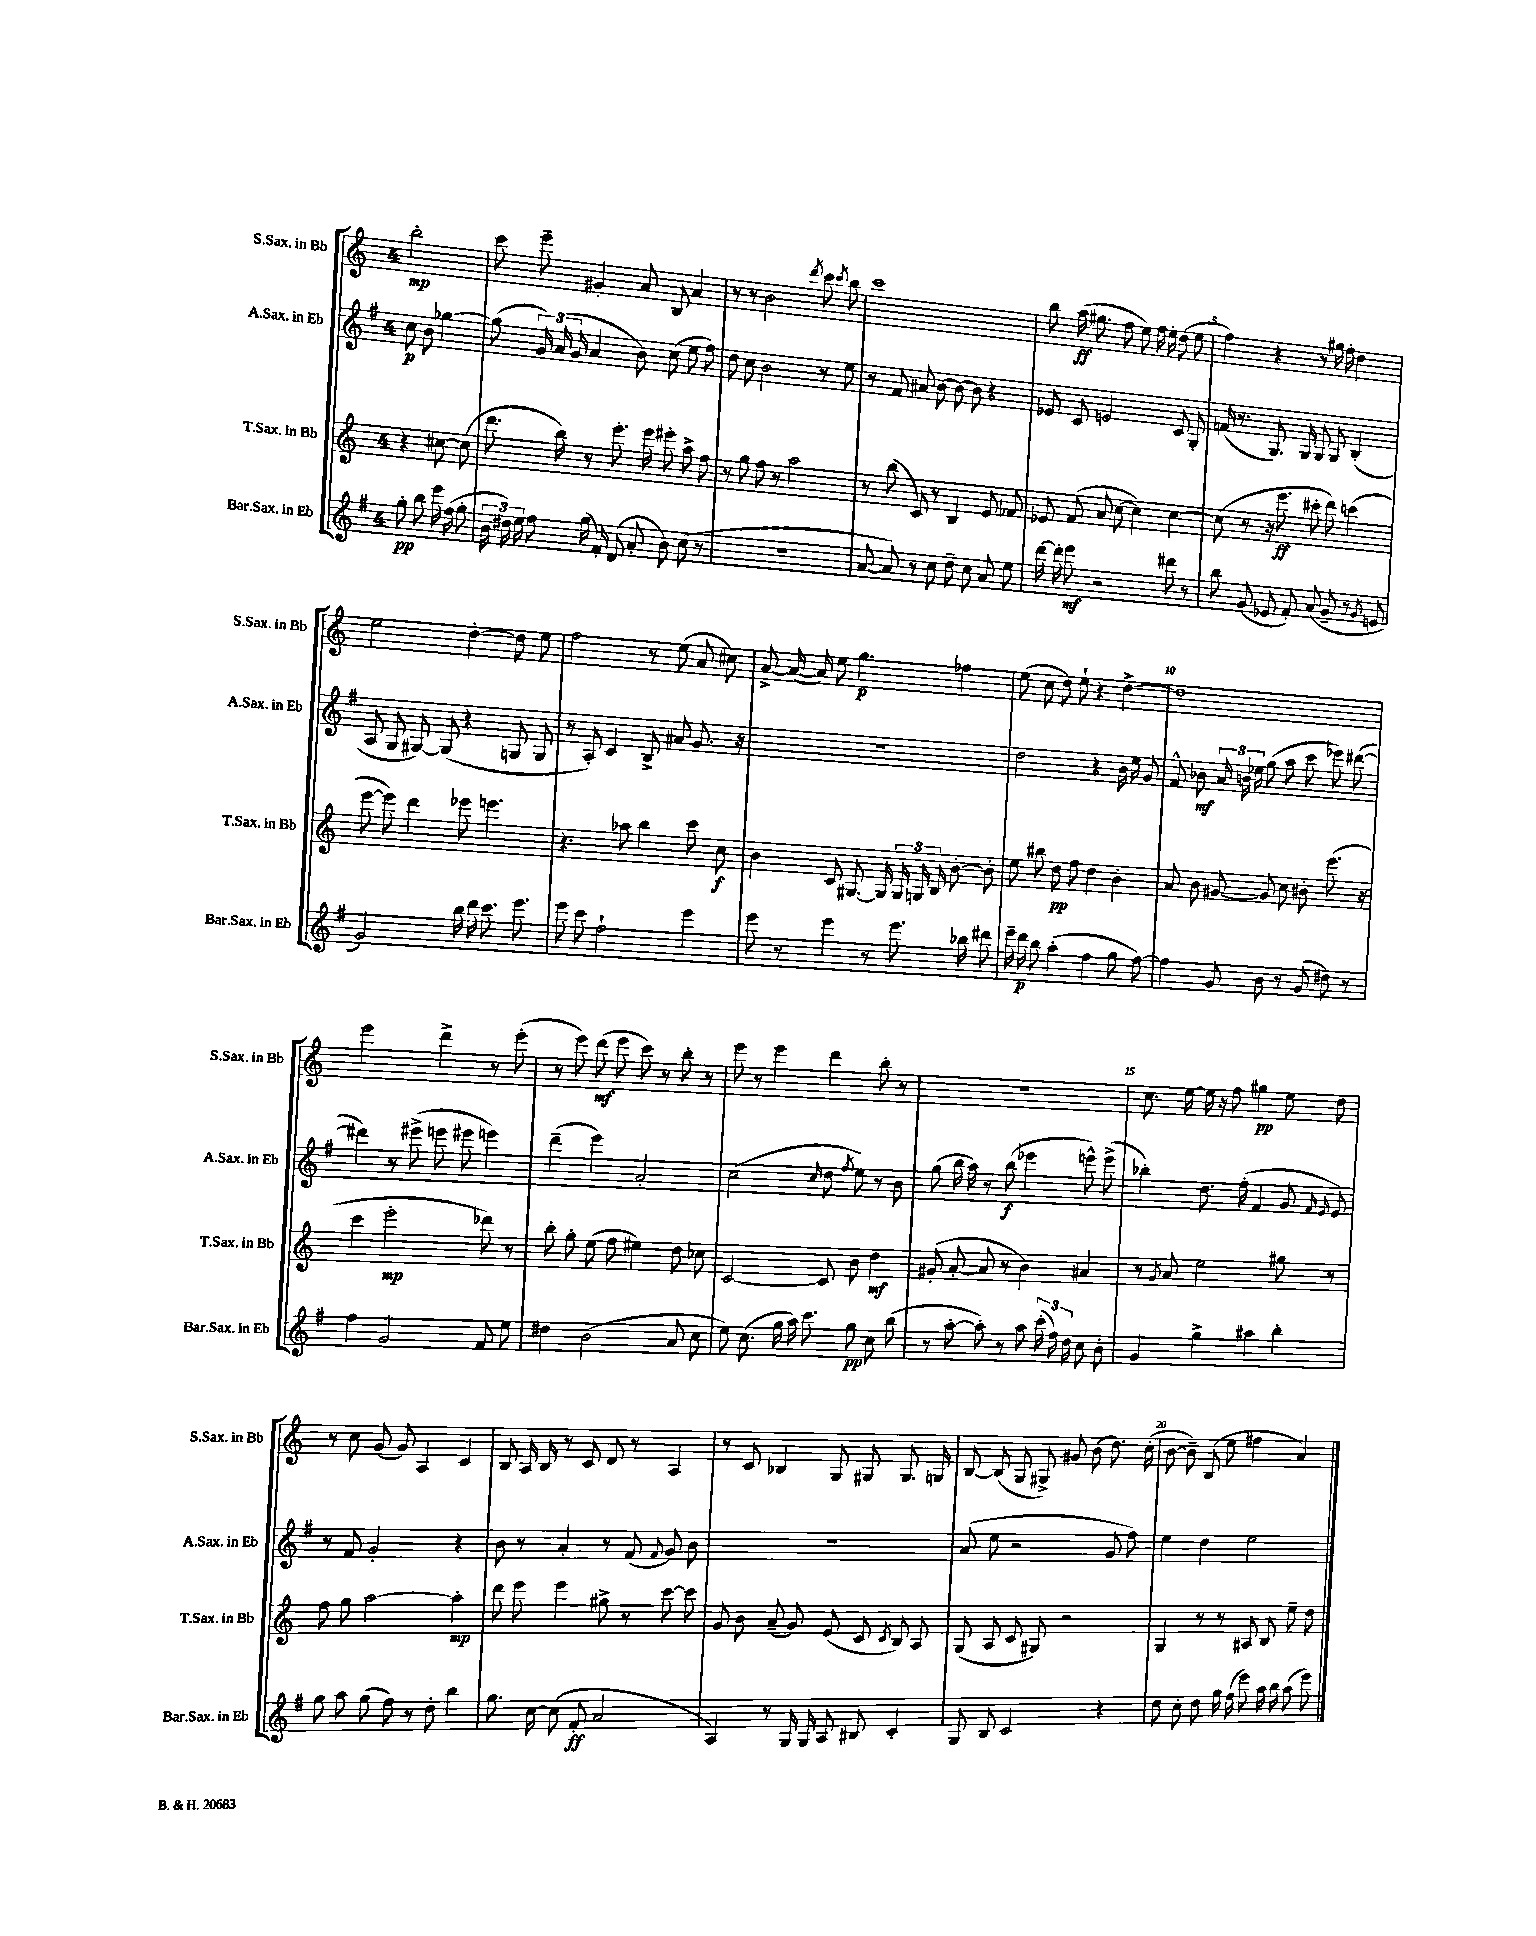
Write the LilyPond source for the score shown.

<<
\new StaffGroup <<
\new Staff = "s0" \with { instrumentName = "S.Sax. in Bb" shortInstrumentName = "S.Sax. in Bb" } {
    \clef treble \key c \major \once \override Staff.TimeSignature.style = #'single-digit \time 4/4 \partial 2
    \autoBeamOff b''2-.\mp |
    c'''8 e'''8-- gis'4-. a'8 b8 a'4 |
    r8 r8 b'2 \acciaccatura { d'''8 } c'''8 \acciaccatura { c'''8 } b''8 |
    c'''1 |
    b''8 a''16\ff( gis''8. f''8 e''8) f''16 e''16-. d''8( e''8 |
    f''4) r4 r8 gis''16 f''16-. d''4 |
    e''2 d''4~-. d''8 e''8 |
    f''2 r8 e''8( a'8 cis''8) |
    a'8~-> a'16~( a'16) e''8 g''4.\p fes''4 |
    e''8( c''8 d''8) e''8-! r4 d''4~-> |
    d''1 |
    e'''2 d'''4-> r8 e'''8-.( |
    r8 e'''8) d'''8\mf( e'''8 c'''8) r8 b''8-. r8 |
    e'''8 r8 e'''4 d'''4 b''8-. r8 |
    r1 |
    c''8. e''16~ e''16 r16 f''8 gis''4\pp e''8 d''8 |
    r8 c''8 g'8( g'8) a4 c'4 |
    b8 a16 b16 r8 c'8 d'8 r8 a4 |
    r8 c'8 bes4 g8 gis8 gis8. g16 |
    b8~ b8( g8 gis8->) gis'8 b'8( d''8.) c''16-.( |
    b'8~ b'8--) b8( e''8 fis''4 a'4) \bar "|." |
}
\new Staff = "s1" \with { instrumentName = "A.Sax. in Eb" shortInstrumentName = "A.Sax. in Eb" } {
    \clef treble \key g \major \once \override Staff.TimeSignature.style = #'single-digit \time 4/4 \partial 2
    \autoBeamOff c''8\p b'8 ges''4~ |
    ges''8( \tuplet 3/2 { g'16) a'16( g'16 } a'4 b'8) c''8( e''8 fis''8) |
    d''8 c''8 b'2 r8 e''8 |
    r8 fis'8 ais'8 b'8~ b'8~ b'8 r4 |
    ees'8 c'8 e'2 c'8 g8-. |
    f'16( r8. g8.) g16 g8 g8 b4-.( |
    a8 g8 gis8~) gis8( r4 g8 g8 |
    r8 a8-.) c'4 b8-> ais'8 g'8. r16 |
    R1 |
    d''2 r4 b'16 e''16 g'8 |
    fis'8-^ bes'8\mf \tuplet 3/2 { a'16 b'16 ees''16 } g''8( a''8 c'''8 ees'''8) dis'''8~( |
    dis'''4) r8 eis'''8->( e'''8 eis'''8 e'''4) |
    d'''4--( e'''4) a'2-. |
    c''2( \grace { c''16 } d''8 \acciaccatura { fis''8 } e''8) r8 b'8 |
    g''8( b''16 a''16) r8 b''8\f( ees'''4 e'''8-^) e'''8->( |
    bes''4-.) d''8. fis''16-.( fis'4 g'8 \grace { fis'16 e'16 } e'8) |
    r8 fis'8 g'2-. r4 |
    b'8 r8 a'4-. r8 fis'8( \appoggiatura { fis'8 } g'8) b'8 |
    R1 |
    a'8( e''8 r2 g'8 fis''8) |
    e''4 d''4 e''2 \bar "|." |
}
\new Staff = "s2" \with { instrumentName = "T.Sax. in Bb" shortInstrumentName = "T.Sax. in Bb" } {
    \clef treble \key c \major \once \override Staff.TimeSignature.style = #'single-digit \time 4/4 \partial 2
    \autoBeamOff r4 cis''8~ cis''8( |
    d'''8. b''16) r8 e'''8.-. e'''16 eis'''8-. a''8-> f''8 |
    r8 g''8 f''8 r8 a''2 |
    r8 b''8( c'8) r8 b4 e'8 fes'8 |
    ees'8 f'8( a'8 c''8~ c''4) c''4~ |
    c''8( r8 r16 e'''8.\ff cis'''8-. d'''8) c'''4( |
    e'''8~ e'''8) d'''4 ees'''8 e'''4. |
    r4. aes''8 b''4 c'''8 c''8\f |
    b'4 c'8 gis8.~ gis16 \tuplet 3/2 { gis16 g16 b16 } b'8~-. b'8-. |
    e''8 bis''8 d''8\pp f''8 d''4 b'4-. |
    a'8 b'8 gis'8~ gis'8 c''8 bis'8-. e'''8.( r16 |
    c'''4 e'''2-.\mp des'''8) r8 |
    b''8-. g''8-. e''8( f''8 eis''4) d''8 ces''8 |
    c'2~ c'8 b'8 d''4\mf |
    gis'8-.( a'8~-. a'8 r8 b'4) ais'4 |
    r8 \acciaccatura { g'8 } a'8 e''2 gis''8 r8 |
    f''8 g''8 a''2~ a''4-.\mp |
    d'''8 e'''8 e'''4 gis''8-> r8 c'''8~ c'''8 |
    g'8 b'8 a'8--( g'8) e'8( c'8 \acciaccatura { c'8 } b8) a8 |
    g8( a8 c'8 gis8) r2 |
    g4 r8 r8 ais8 b8 e''8-- d''8 \bar "|." |
}
\new Staff = "s3" \with { instrumentName = "Bar.Sax. in Eb" shortInstrumentName = "Bar.Sax. in Eb" } {
    \clef treble \key g \major \once \override Staff.TimeSignature.style = #'single-digit \time 4/4 \partial 2
    \autoBeamOff g''8-.\pp b''8 e'''16 fis''16( g''8-. |
    \tuplet 3/2 { b'16 dis''16) e''16 } fis''8 g''16( fis'16-.) d'8( a'8-. b'8) c''8( r8 |
    R1 |
    a'8~ a'8) r8 c''8 d''8-- c''8 a'8 e''8 |
    d'''16~ d'''16-. e'''8\mf r2 dis'''8 r8 |
    b''8 g'8( ees'8 fis'8-.) a'8( g'8-- r8 \acciaccatura { g'8 } e'8 |
    g'2) b''16 d'''16 c'''8. e'''8. |
    e'''8 c'''8 fis''2-! e'''4 |
    e'''8 r8 e'''4 r8 e'''8. bes''16 dis'''8 |
    e'''16-- d'''16\p b''8 a''4-.( fis''4 g''8 fis''8~) |
    fis''4 g'8 b'8 r8 g'8( dis''8) r8 |
    fis''4 g'2 fis'8 e''8 |
    dis''4 b'2( a'8 c''8 |
    e''8) c''8.( g''16 a''16) c'''8. g''8\pp c''8 b''8( |
    r8 a''8~-. a''8-.) r8 a''8 \tuplet 3/2 { c'''16-.( fis''16) d''16 } c''8 b'8-. |
    g'4 g''4-> ais''4 b''4-. |
    g''8 a''8 g''8( fis''8) r8 d''8-. b''4 |
    g''8. c''16~ c''8( fis'8-.\ff a'2 |
    a4) r8 g16 g16 a8 bis8 c'4-. |
    g8 b8 c'2 r4 |
    d''8 c''8-. d''8 g''16 fis''16( e'''8) a''16 b''16 a''8( e'''8) \bar "|." |
}
>>
>>
\layout { \context { \Score \override BarNumber.break-visibility = ##(#f #t #t) barNumberVisibility = #(every-nth-bar-number-visible 5) } }
